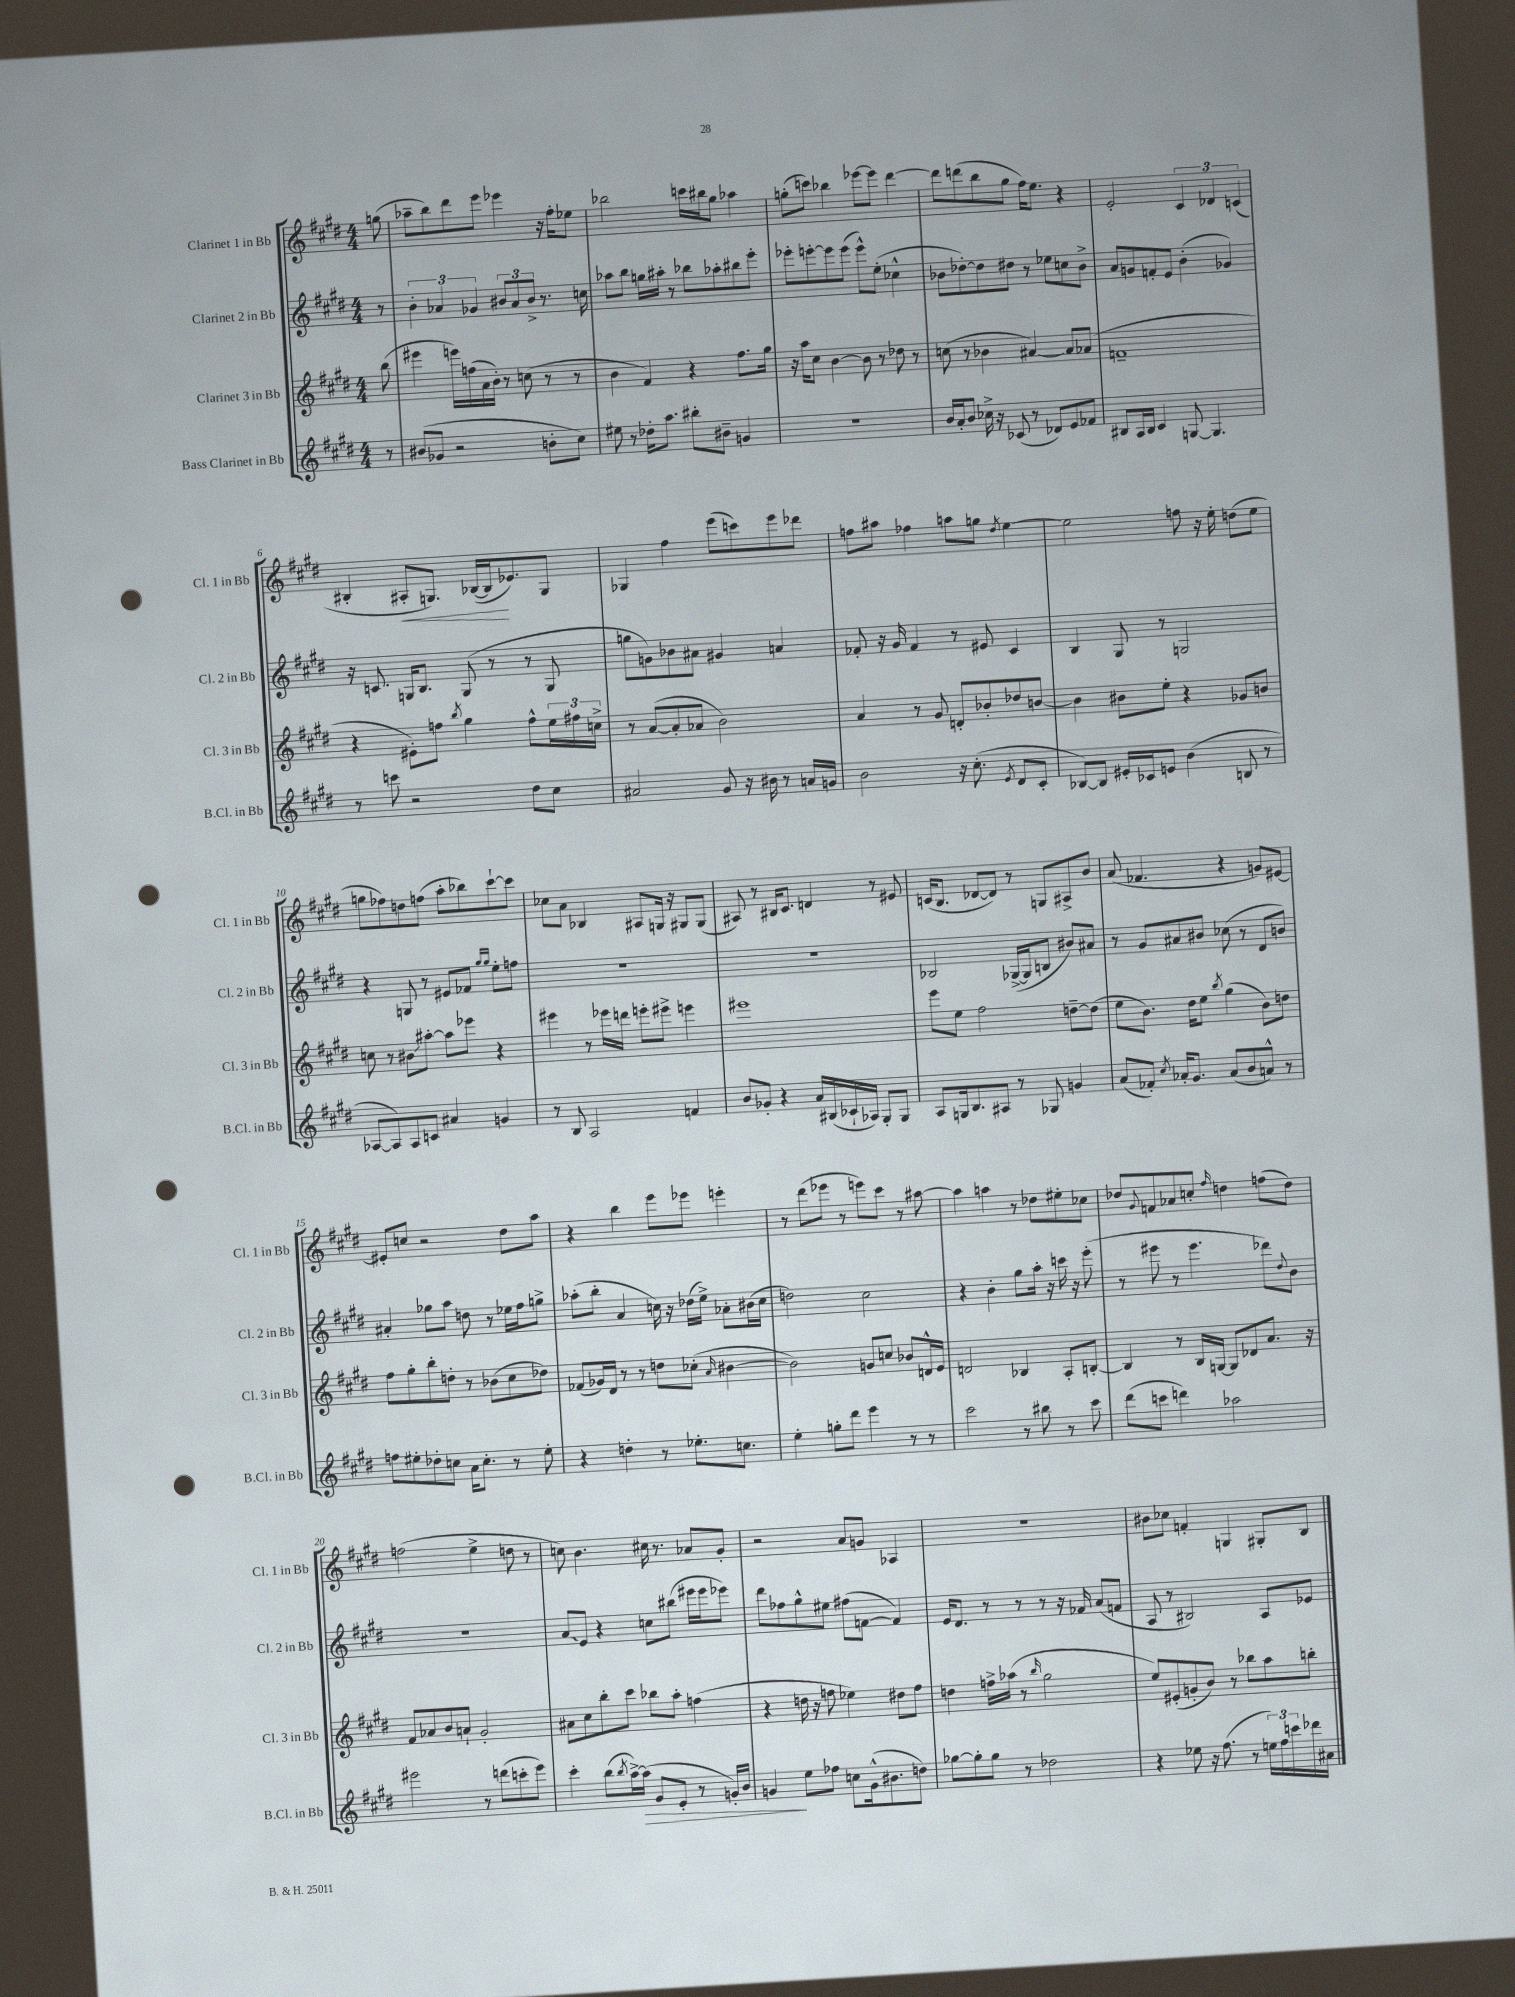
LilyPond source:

<<
\new StaffGroup <<
\new Staff = "s0" \with { instrumentName = "Clarinet 1 in Bb" shortInstrumentName = "Cl. 1 in Bb" } {
    \clef treble \key e \major \numericTimeSignature \time 4/4 \partial 8
    g''8( |
    aes''8-- b''8) dis'''8 e'''8 ees'''4 r16 fis''16-. ees''8 |
    bes''2 c'''16 bis''16 gis''8 aes''4 |
    g''8-.( c'''8) bes''4 ees'''8~ ees'''8 dis'''4~ |
    dis'''8 d'''8( b''8 gis''8 fis''16) e''8. r4 |
    e'2-. \tuplet 3/2 { cis'4 des'4 c'4( } |
    bis4-. ais8-.\< g8.) bes16~( bes16\! ees'8.) g8 |
    ges4 fis''4 e'''8( c'''8) e'''8 des'''8 |
    f''8 ais''8 fes''4 a''8 g''8 \acciaccatura { dis''8 } e''4~ |
    e''2 f''8 r16 e''16-. d''8( e''8 |
    g''8 fes''8) d''8 f''8( a''8-. bes''8) cis'''8~-! cis'''8 |
    ces''8 a'8 bes4 ais8 g16 r16 gis8 gis8( |
    ais8) r8 bis16 cis'8. d'4 r8 eis'8 |
    c'16( b8. des'8~ des'8) r8 g8 ais8-> b'8 |
    a'8( fes'4. r4 g'8) eis'8~ |
    eis'8-. c''8 r2 dis''8 a''8 |
    r4 b''4 e'''8 ees'''8 e'''4-. |
    r8 dis'''8( ees'''8 r8 e'''8) cis'''8 r8 ais''8~ |
    ais''4 a''4 r8 des''8 eis''8-. ces''8 |
    des''8 \appoggiatura { gis'8 } f'8 aes'8 c''8-. \grace { fis''16 } d''4 f''8( d''8) |
    f''2( e''4-> d''8 r8 |
    c''8) b'4. cis''16 r8. aes'8 gis'8-. |
    r2 a'8 g'8 aes4 |
    R1 |
    bis'8 ces''8 f'4-. g4 gis8-. b8 \bar "|." |
}
\new Staff = "s1" \with { instrumentName = "Clarinet 2 in Bb" shortInstrumentName = "Cl. 2 in Bb" } {
    \clef treble \key e \major \numericTimeSignature \time 4/4 \partial 8
    r8 |
    \tuplet 3/2 { b'4-. aes'4 ges'4 } \tuplet 3/2 { bis'8 aes'8 bis'8-> } r8. c''16 |
    aes''8 b''8 g''16 ais''16-. r8 bes''8 aes''8-. bis''8 e'''8-. |
    ees'''8-. e'''8~-. e'''8 e'''8( e'''8-^) e''8-.( ces''4-^ |
    bes'8 des''8~-.) des''8 dis''8 r8 ees''8 c''8 bes'8-> |
    a'8 g'8 f'8-. e'8 b'4-.( ges'4) |
    r16 c'8. g16 b8. g8( r8 r8 g8 |
    g''8 g'8) bes'8 ais'8 gis'4 a'4 |
    fes'8-. r16 gis'16 fes'4 r8 eis'8 cis'4 |
    b4 gis8 r8 g2 |
    r4 g8 r8 eis'8 fes'8 \grace { gis''16 gis''16 } e''8-. f''8 |
    R1 |
    R1 |
    bes2 ges16~->( ges16 b8 bis'8) ais'8 |
    r8 gis'8 ais'8 bis'8 ces''8( r8 dis'8 b'8) |
    ais'4-. ges''8 a''8 d''8 r8 ees''16 fis''16 g''8-> |
    aes''8-.( b''8-. a'4 c''16) r16 des''16( e''16->) aes'8-. bis'16( c''16 |
    d''2) cis''2 |
    r4 b'4-. gis''8 a''16-. r16 c'''16 r16 e'''8-.( |
    r8 eis'''8 r8 eis'''4. des'''8) \appoggiatura { dis''8 } b'8 |
    R1 |
    \once \override Glissando.style = #'zigzag a'8\glissando e'8 r4 c''8 bis''8( eis'''16 eis'''16 ees'''8) |
    dis'''8 fes''8 gis''8-^ eis''8 fis''8( f'8~ f'4) |
    e'16 dis'8. r8 r8 r8 r16 fes'16 a'8( f'8 |
    a8 r8 bis2) a8 ees'8 \bar "|." |
}
\new Staff = "s2" \with { instrumentName = "Clarinet 3 in Bb" shortInstrumentName = "Cl. 3 in Bb" } {
    \clef treble \key e \major \numericTimeSignature \time 4/4 \partial 8
    b''8( |
    eis'''4 e'''16) f''16( a'16 b'16-.) r8 c''8( r8 r8 |
    b'4 fis'4) r4 fis''8. gis''16 |
    r16 a''16 cis''8 b'4~ b'8 r8 des''8 r8 |
    c''8( r8 bes'4 ais'4~) ais'8 aes'8( |
    f'1-- |
    r4 eis'8-.) f''8 \acciaccatura { b''8 } gis''4 f''8-^ \tuplet 3/2 { e''16 fis''16 c''16-> } |
    r8 a'8~( a'8-. aes'8 b'2) |
    a'4 r8 gis'8 d'8-. bes'8-. des''8 b'8~ |
    b'4 bis'8 e''8-. r4 ges'8 b'8 |
    c''8 r8 bis'8\glissando ais''8~-. ais''8 ees'''8 r4 |
    eis'''4 r8 ees'''16 d'''16 e'''8-. eis'''8-> e'''4 |
    eis'''1 |
    e'''8 e''8 fis''2 d''8~-- d''8( |
    e''8 b'8.) dis''16 e''8 \acciaccatura { b''8 } gis''4( b'8) d''8 |
    fis''8 gis''8-. b''8-. d''8-. r8 bes'8( cis''8 des''8) |
    fes'8( ges'16) dis'16 r8 r8 d''8 ces''8-.( \grace { a'16 } bis'4~ |
    bis'2) g'8 c''8 bes'8 d'16-^ e'16 |
    d'2 bes4 a8-. b8~-. |
    b4 r8 b16 g16~ g8 des'8 a'8. r16 |
    fis'8 aes'8 b'8 a'8-! gis'2-. |
    ais'8 cis''8 b''8-. cis'''8 bes''8 a''8-. f''4( |
    r4 d''16 r16 f''8 ees''4) dis''8 f''8 |
    d''4 f''16-> aes''16( r8 \grace { b''16 } gis''2 |
    e''8) eis'8-.( g'8-. b'8) r8 bes''8 a''8 b''8-. \bar "|." |
}
\new Staff = "s3" \with { instrumentName = "Bass Clarinet in Bb" shortInstrumentName = "B.Cl. in Bb" } {
    \clef treble \key e \major \numericTimeSignature \time 4/4 \partial 8
    r8 |
    bis'8( ges'8 r2 b'8-. cis''8) |
    eis''8 r8 des''16-. a''8. bis''8-. bis'8-- g'4 |
    R1 |
    b'16 a'16-. b'8 ces''16-> r16 ces'8( r8 des'8) e'8 fes'8 |
    bis8 a16 bis16 cis'4 g8~ g4. |
    r8 c'''8 r2 dis''8 cis''8 |
    ais'2 gis'8 r16 bis'16 r8 a'16 g'16 |
    b'2 r16 cis''8.-.( \acciaccatura { e'8 } dis'8 cis'8-. |
    bes8~) bes8 eis'16-. ces'16 e'8 b'4( b8 r8 |
    aes8~ aes8) aes8 c'8 ais'4 g'4 |
    r8 b8 a2 f'4 |
    b'8 ges'8-. r4 a'16 bis16( ces'16-! aes16) gis8-. gis8 |
    a8 g16 b8. ais8 r8 ges8 g'4 |
    a'8( fes'8-.) \acciaccatura { cis''8 } aes'16-. gis'8. aes'8( b'8 a'8-^) r8 |
    f''8 eis''8-. des''8-. c''8 a'16 c''8.-. r8 eis''8-. |
    r4 d''4-. r8 ees''8.-. c''8. |
    e''4-. g''8-. dis'''8 e'''4 r8 r8 |
    cis'''2 r8 bis''8 r8 cis'''8 |
    dis'''8( c'''8 d'''4) aes''2 |
    eis'''2 r8 d'''8( c'''8-. eis'''8) |
    cis'''4-. b''8( \acciaccatura { b''8 } a''16~->) a''16\>( gis'8 e'8-. r8 g'16-.) b'16 |
    g'4\! e''8 fes''8 c''8 g'16-^( bis'8. d''8) |
    ges''8~ ges''8-. ges''8 r8 des''2 |
    r4 ees''8 r16 fis''8.( r8 \tuplet 3/2 { e''16) fis''16 c'''16 } des'''16 ais'16 \bar "|." |
}
>>
>>
